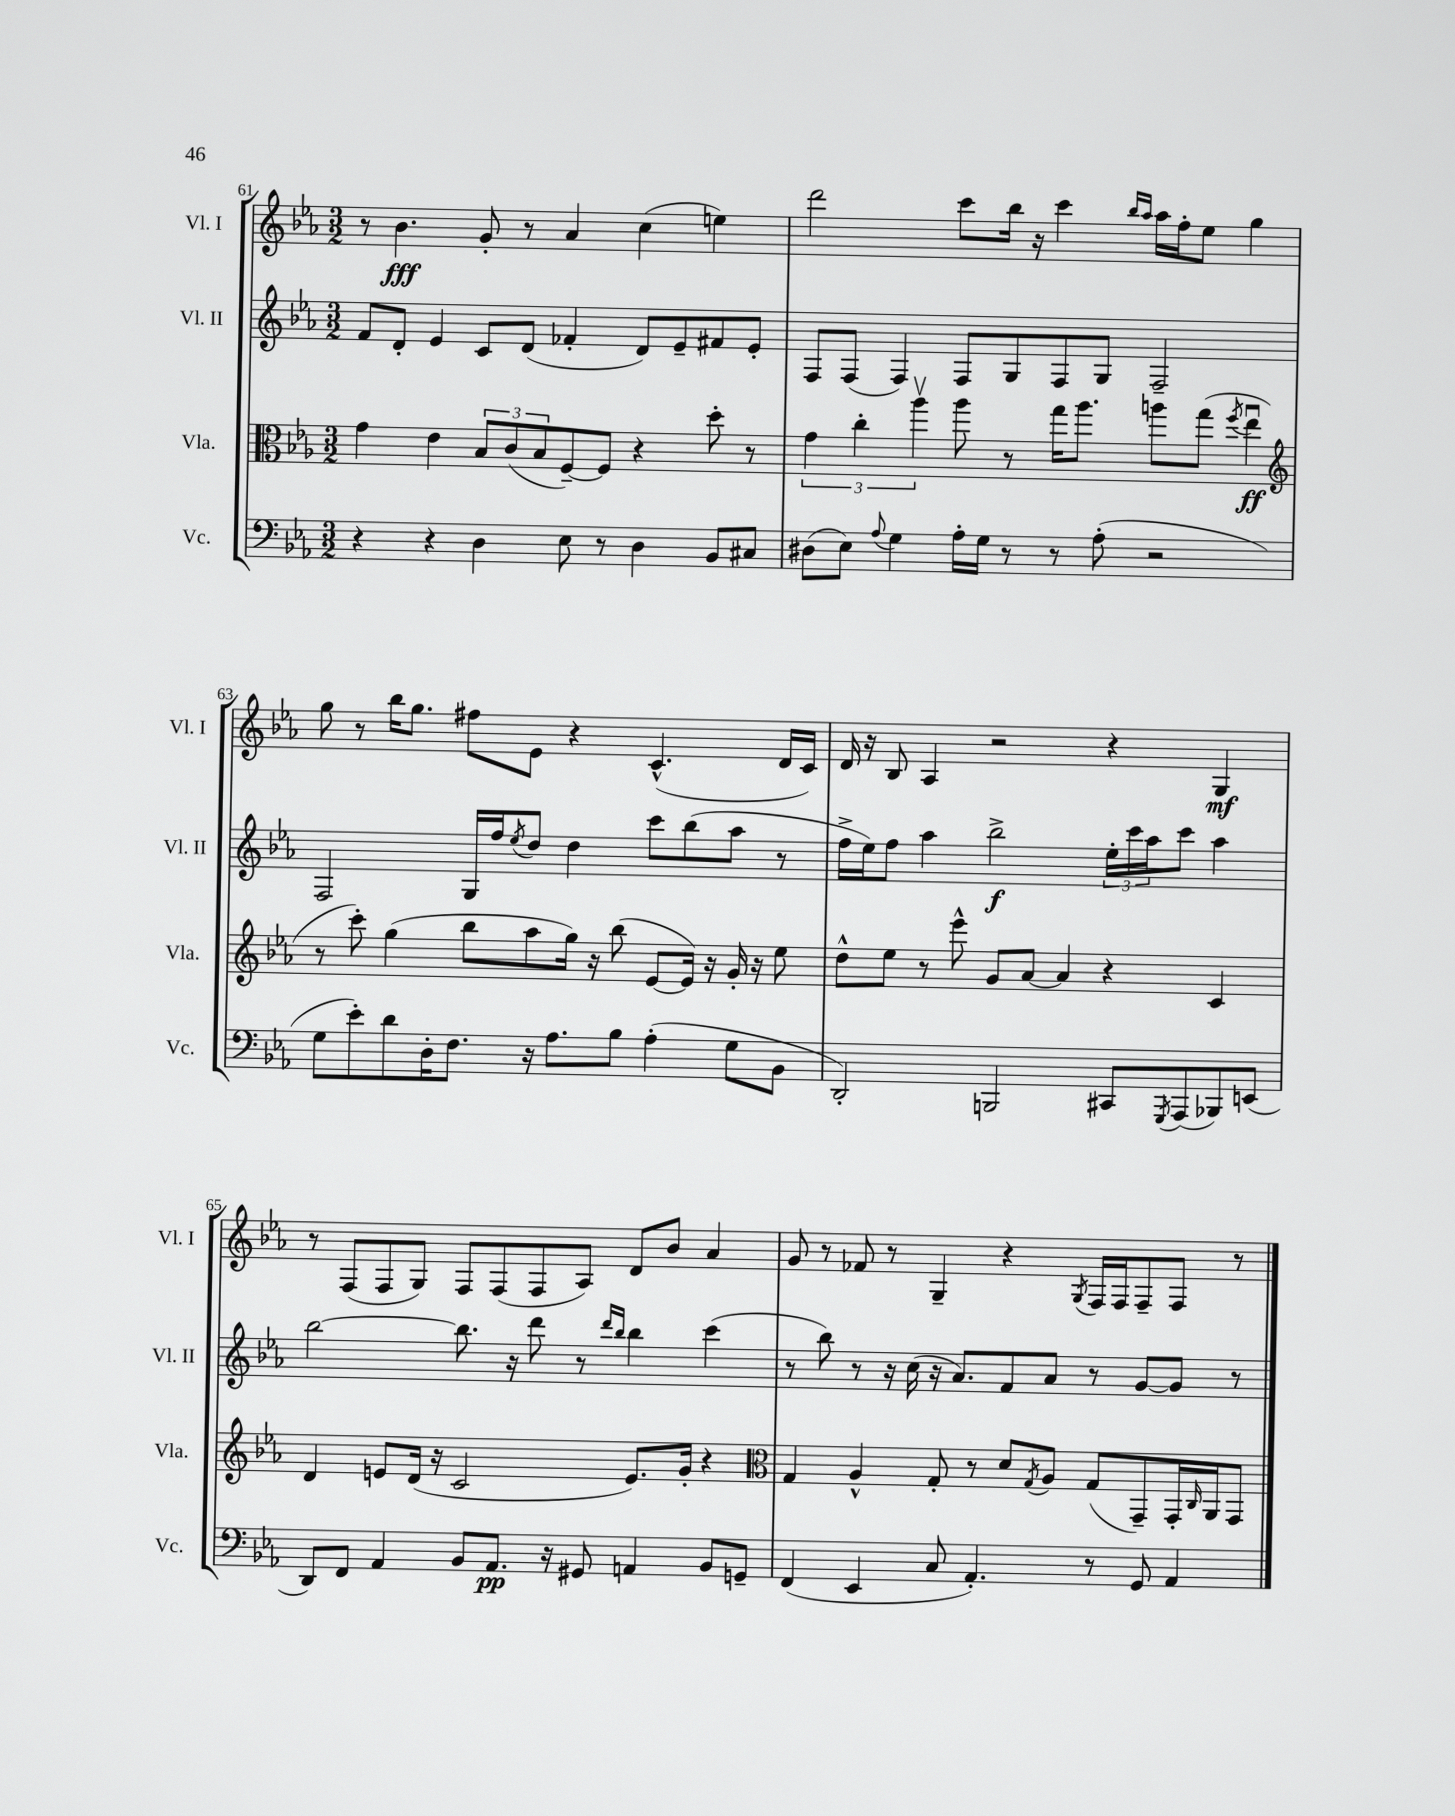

**kern	**dynam	**kern	**dynam	**kern	**dynam	**kern	**dynam
*part4	*part4	*part3	*part3	*part2	*part2	*part1	*part1
*staff4	*staff4	*staff3	*staff3	*staff2	*staff2	*staff1	*staff1
*I"Vc.	*	*I"Vla.	*	*I"Vl. II	*	*I"Vl. I	*
*I'Vc.	*	*I'Vla.	*	*I'Vl. II	*	*I'Vl. I	*
*clefF4	*	*clefC3	*	*clefG2	*	*clefG2	*
*k[b-e-a-]	*	*k[b-e-a-]	*	*k[b-e-a-]	*	*k[b-e-a-]	*
*M3/2	*	*M3/2	*	*M3/2	*	*M3/2	*
=61	=61	=61	=61	=61	=61	=61	=61
4r	.	4g\	.	8f/L	.	8r	.
.	.	.	.	8d'/J	.	4.b-\	fff
4r	.	4e-\	.	4e-/	.	.	.
4D\	.	12B-/L	.	8c/L	.	8g'/	.
.	.	(12c/	.	.	.	.	.
.	.	.	.	(8d/J	.	8r	.
.	.	12B-/	.	.	.	.	.
8E-\	.	[8F~/)	.	4f-X'/	.	4a-/	.
8r	.	8F/J]	.	.	.	.	.
4D\	.	4r	.	8d/L)	.	(4cc\	.
.	.	.	.	8e-~/	.	.	.
8BB-/L	.	8dd'\	.	8f#X/	.	4een\)	.
8C#X/J	.	8r	.	8e-'/J	.	.	.
=62	=62	=62	=62	=62	=62	=62	=62
(8D#X\L	.	6g\	.	8F/L	.	2ddd\	.
8E-\J)	.	.	.	(8F/J	.	.	.
.	.	6cc'\	.	.	.	.	.
8qqA-/	.	.	.	.	.	.	.
4G\	.	.	.	4F/)	.	.	.
.	.	6aa-v\	.	.	.	.	.
16A-'\LL	.	8aa-\	.	8F/L	.	8ccc\L	.
16G\JJ	.	.	.	.	.	.	.
8r	.	8r	.	8G/	.	16bb-\Jk	.
.	.	.	.	.	.	16r	.
8r	.	16gg\KL	.	8F/	.	4ccc\	.
.	.	8.aa-\J	.	.	.	.	.
(8A-'\	.	.	.	8G/J	.	.	.
.	.	.	.	.	.	16qqbb-/LL	.
.	.	.	.	.	.	16qqaa-/JJ	.
2r	.	8aan\L	.	2F~/	.	16aa-\LL	.
.	.	.	.	.	.	16ff'\J	.
.	.	(8gg\J	.	.	.	8ee-\J	.
.	.	8qff/	.	.	.	.	.
.	.	4ee-u\	ff	.	.	4gg\	.
!!LO:LB:g=z
=63	=63	=63	=63	=63	=63	=63	=63
*	*	*clefG2	*	*	*	*	*
8G\L	.	8r	.	2F/	.	8gg\	.
8e-'\)	.	8ccc'\)	.	.	.	8r	.
8d\	.	(4gg\	.	.	.	16bb-\KL	.
.	.	.	.	.	.	8.gg\J	.
16D'\K	.	.	.	.	.	.	.
8.F\J	.	.	.	.	.	.	.
.	.	8bb-\L	.	16G/LL	.	8ff#X\L	.
.	.	.	.	16ff/J	.	.	.
.	.	.	.	8qee-/	.	.	.
16r	.	8aa-\	.	8dd/J	.	8e-\J	.
8.A-\L	.	.	.	.	.	.	.
.	.	16gg\Jk)	.	4dd\	.	4r	.
.	.	16r	.	.	.	.	.
8B-\J	.	(8bb-\	.	.	.	.	.
(4A-'\	.	[8e-/L	.	8ccc\L	.	(4.c^^/	.
.	.	16e-/Jk])	.	(8bb-\	.	.	.
.	.	16r	.	.	.	.	.
8G\L	.	16g'/	.	8aa-\J	.	.	.
.	.	16r	.	.	.	.	.
8BB-\J	.	8ee-\	.	8r	.	16d/LL	.
.	.	.	.	.	.	16c/JJ)	.
=64	=64	=64	=64	=64	=64	=64	=64
2DD'/)	.	8dd^^\L	.	16ff^\LL	.	16d/	.
.	.	.	.	16ee-\J)	.	16r	.
.	.	8ee-\J	.	8ff\J	.	8B-/	.
.	.	8r	.	4aa-\	.	4A-/	.
.	.	8eee-^^\	.	.	.	.	.
2BBBn/	.	8g/L	.	2bb-^\	f	2r	.
.	.	[8a-/J	.	.	.	.	.
.	.	4a-/]	.	.	.	.	.
8CC#X/L	.	4r	.	24ee-'\LL	.	4r	.
.	.	.	.	24ccc\	.	.	.
.	.	.	.	24aa-\J	.	.	.
8qGGG/	.	.	.	.	.	.	.
(8AAA-/	.	.	.	8ccc\J	.	.	.
8BBB-X/)	.	4c/	.	4aa-\	.	4G/	mf
(8EEn/J	.	.	.	.	.	.	.
!!LO:LB:g=z
=65	=65	=65	=65	=65	=65	=65	=65
8DD/L)	.	4d/	.	[2bb-\	.	8r	.
8FF/J	.	.	.	.	.	(8F/L	.
4AA-/	.	8en/L	.	.	.	8F/	.
.	.	(16d/Jk	.	.	.	8G/J)	.
.	.	16r	.	.	.	.	.
8BB-/L	.	2c/	.	8.bb-\]	.	8F/L	.
8.AA-/J	pp	.	.	.	.	(8F/	.
.	.	.	.	16r	.	.	.
.	.	.	.	8ddd\	.	8F/	.
16r	.	.	.	.	.	.	.
8GG#X/	.	.	.	8r	.	8A-/J)	.
.	.	.	.	16qqddd/LL	.	.	.
.	.	.	.	16qqbb-/JJ	.	.	.
4AAn/	.	8.e/L)	.	4bb-\	.	8d/L	.
.	.	.	.	.	.	8b-/J	.
.	.	16g'/Jk	.	.	.	.	.
8BB-/L	.	4r	.	(4ccc\	.	4a-/	.
8GGn~/J	.	.	.	.	.	.	.
=66	=66	=66	=66	=66	=66	=66	=66
*	*	*clefC3	*	*	*	*	*
(4FF/	.	4G/	.	8r	.	8g/	.
.	.	.	.	8bb-\)	.	8r	.
4EE-/	.	4A-^^/	.	8r	.	8f-X/	.
.	.	.	.	16r	.	8r	.
.	.	.	.	(16cc\	.	.	.
8C/	.	8G'/	.	16r	.	4G~/	.
.	.	.	.	8.a-/L)	.	.	.
4.AA-'/)	.	8r	.	.	.	.	.
.	.	8d/L	.	8f/	.	4r	.
.	.	8qG/	.	.	.	.	.
.	.	8A-/J	.	8a-/J	.	.	.
.	.	.	.	.	.	8qG/	.
8r	.	(8G/L	.	8r	.	16F/LL	.
.	.	.	.	.	.	16F/J	.
8GG/	.	8GG~/)	.	[8g/L	.	8F~/	.
4AA-/	.	16GG'/L	.	8g/J]	.	8F/J	.
.	.	16qqC/	.	.	.	.	.
.	.	16AA-/J	.	.	.	.	.
.	.	8GG/J	.	8r	.	8r	.
==	==	==	==	==	==	==	==
*-	*-	*-	*-	*-	*-	*-	*-
